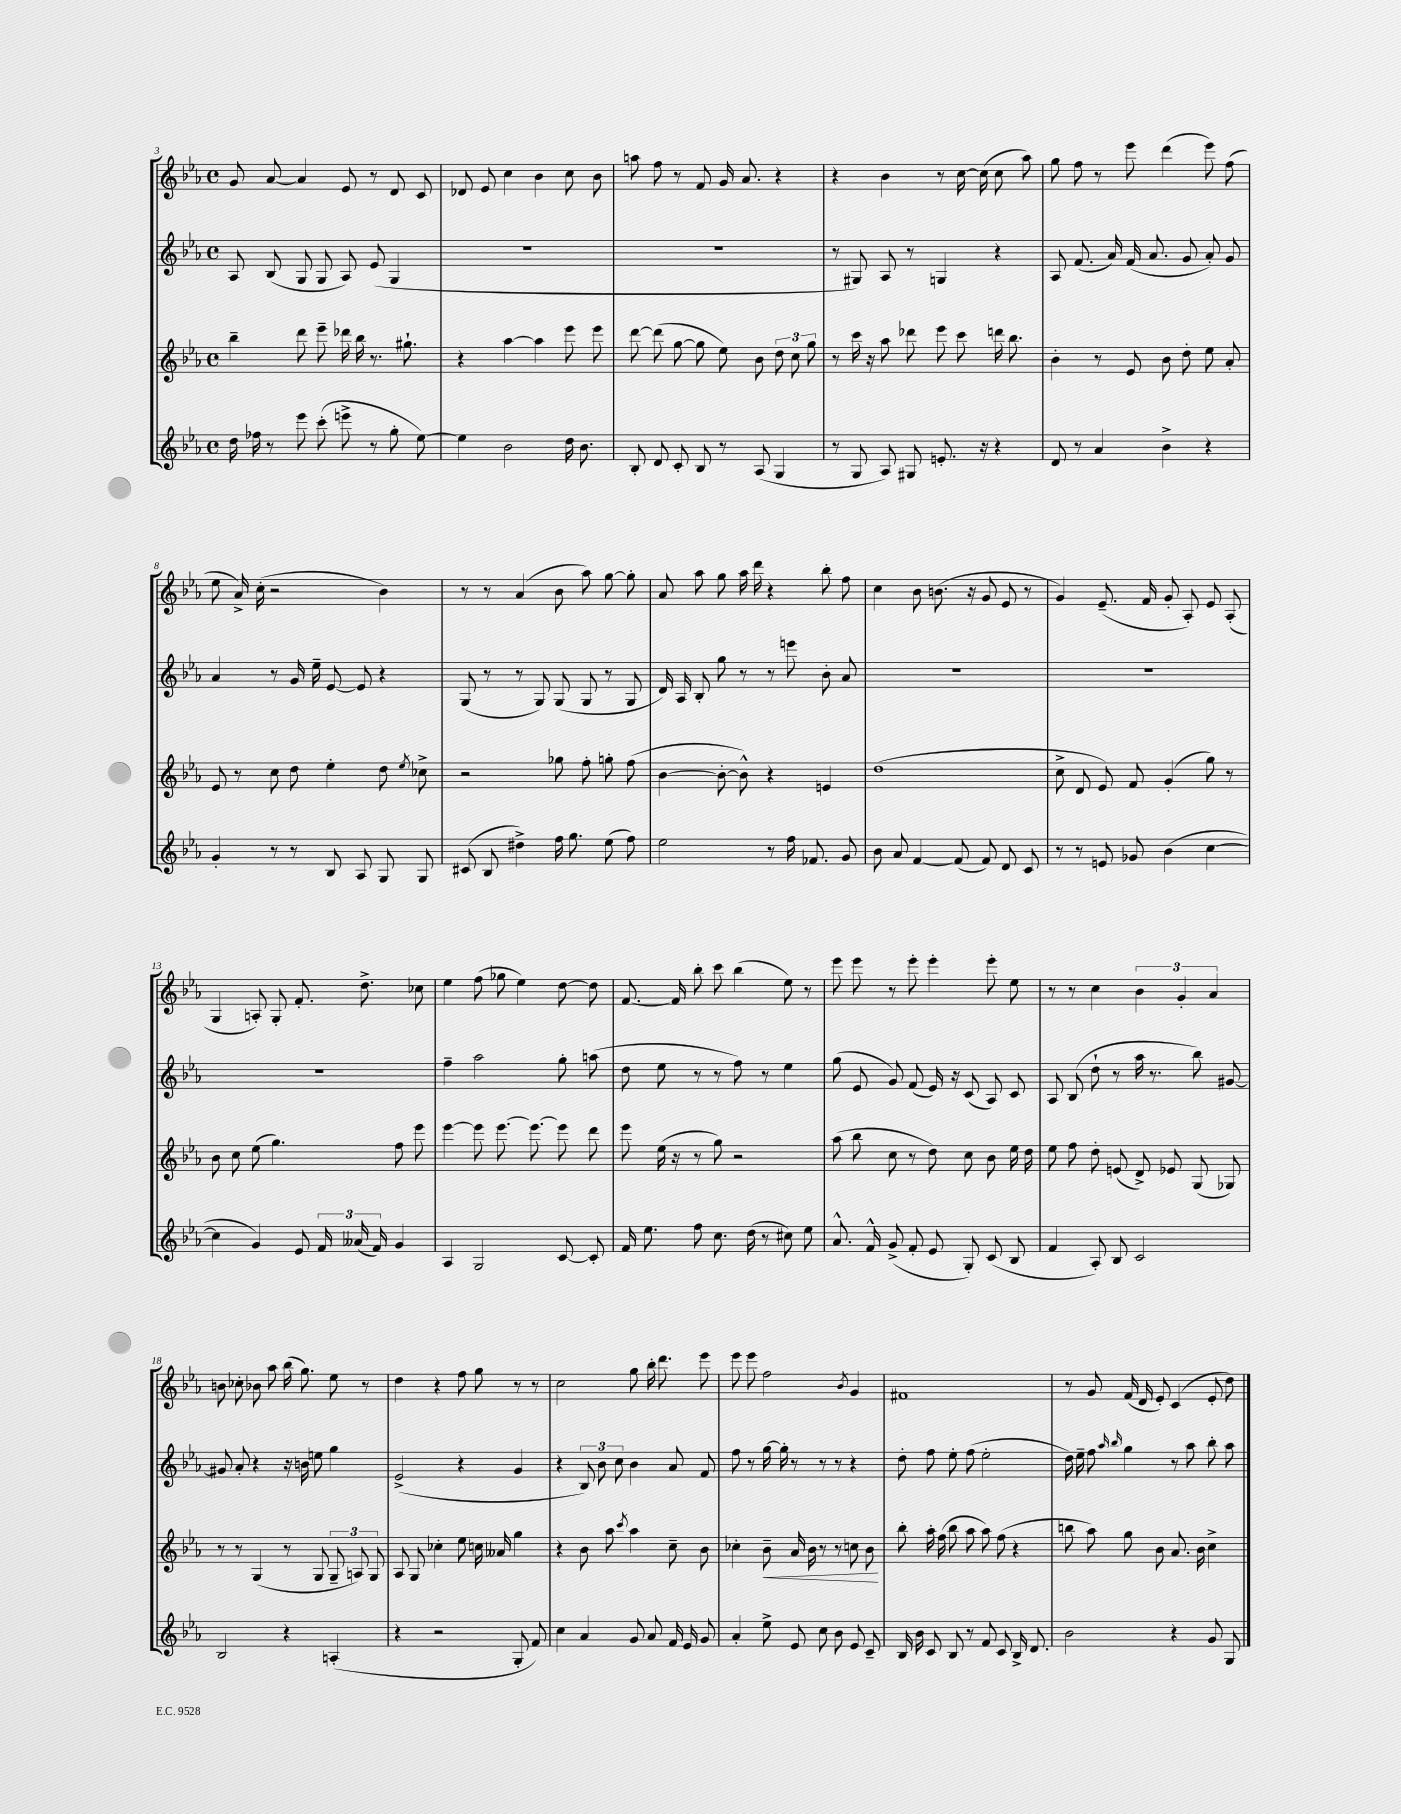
<<
\new StaffGroup <<
\new Staff = "s0" {
    \clef treble \key ees \major \defaultTimeSignature \time 4/4
    \autoBeamOff g'8 aes'8~ aes'4 ees'8 r8 d'8 c'8 |
    des'8 ees'8 c''4 bes'4 c''8 bes'8 |
    a''8 f''8 r8 f'8 g'16 aes'8. r4 |
    r4 bes'4 r8 c''16~ c''16( c''8 aes''8) |
    g''8 f''8 r8 ees'''8 d'''4( ees'''8) f''8( |
    ees''8 aes'16->) c''16-.( r2 bes'4) |
    r8 r8 aes'4( bes'8 aes''8) g''8~ g''8-. |
    aes'8 aes''8 g''8 aes''16 d'''16 r4 bes''8-. f''8 |
    c''4 bes'8 b'8.( r16 g'8 ees'8 r8 |
    g'4) ees'8.--( f'16 g'8-. aes8-.) ees'8 aes8-.( |
    g4 a8-.) g8-. f'8.-. d''8.-> ces''8 |
    ees''4 f''8( ges''8 ees''4) d''8~ d''8 |
    f'8.~ f'16 bes''8-. c'''8 bes''4( ees''8) r8 |
    ees'''8 ees'''8 r8 ees'''8-. ees'''4-. ees'''8-. ees''8 |
    r8 r8 c''4 \tuplet 3/2 { bes'4 g'4-. aes'4 } |
    b'8 ces''8-. bes'8 aes''8 bes''16( g''8.) ees''8 r8 |
    d''4 r4 f''8 g''8 r8 r8 |
    c''2 g''8 bes''16-. d'''8. ees'''8 |
    ees'''8 ees'''8 f''2 \acciaccatura { bes'8 } g'4 |
    fis'1 |
    r8 g'8 f'16( d'16 ees'8-.) c'4( ees'8-. d''8) \bar "|." |
}
\new Staff = "s1" {
    \clef treble \key ees \major \defaultTimeSignature \time 4/4
    \autoBeamOff aes8 bes8( g8 g8 aes8) ees'8( g4 |
    R1 |
    R1 |
    r8 gis8) aes8 r8 g4 r4 |
    aes8 f'8.( aes'16) f'16( aes'8. g'8 aes'8-.) g'8 |
    aes'4 r8 g'16 ees''16-- ees'8~ ees'8 r4 |
    g8( r8 r8 g8) g8( g8 r8 g8 |
    d'16) aes16 bes8-. g''8 r8 r8 e'''8 bes'8-. aes'8 |
    R1 |
    R1 |
    R1 |
    f''4-- aes''2 g''8-. a''8( |
    d''8 ees''8 r8 r8 f''8) r8 ees''4 |
    g''8( ees'8 g'8) f'8( ees'16) r16 c'8( aes8) c'8 |
    aes8 bes8( d''8-! r8 aes''16 r8. bes''8) gis'8~ |
    gis'8 aes'8-. r4 r16 b'16 e''8 g''4 |
    ees'2->( r4 g'4 |
    r4 \tuplet 3/2 { bes8) bes'8 c''8 } bes'4 aes'8 f'8 |
    f''8 r8 g''16~ g''16-. r8 r8 r8 r4 |
    d''8-. f''8 ees''8-. f''8( ees''2-. |
    d''16) ees''16-- f''8 \grace { aes''16 bes''16 } g''4 r8 aes''8 bes''8-. aes''8 \bar "|." |
}
\new Staff = "s2" {
    \clef treble \key ees \major \defaultTimeSignature \time 4/4
    \autoBeamOff bes''4-- d'''8 ees'''8-- des'''16 bes''16 r8. gis''8.-! |
    r4 aes''4~ aes''4 ees'''8 ees'''8 |
    d'''8~ d'''8( g''8~ g''8 ees''8) bes'8 \tuplet 3/2 { d''8 c''8 g''8 } |
    r8 c'''16 r16 aes''8 des'''8 ees'''8 c'''8 d'''16 bes''8. |
    bes'4-. r8 ees'8 bes'8 d''8-. ees''8 aes'8-. |
    ees'8 r8 c''8 d''8 ees''4-. d''8 \acciaccatura { ees''8 } ces''8-> |
    r2 ges''8 f''8-. g''8-. f''8( |
    bes'4~ bes'8~-. bes'8-^) r4 e'4 |
    d''1( |
    c''8-> d'8 ees'8) f'8 g'4-.( g''8) r8 |
    bes'8 c''8 ees''8( g''4.) f''8 ees'''8 |
    ees'''4~ ees'''8 ees'''8.~ ees'''8.~ ees'''8 d'''8 |
    ees'''8 ees''16( r16 r8 g''8) r2 |
    aes''8( bes''8 c''8 r8 d''8) c''8 bes'8 ees''16 d''16 |
    ees''8 f''8 d''8-. e'8( d'8->) ees'8 g8( ges8) |
    r8 r8 g4( r8 g8 \tuplet 3/2 { g8-- a8) g8 } |
    aes8 g8 ces''4-. ees''8 c''16 aeses'16 g''4 |
    r4 bes'8 aes''8 \acciaccatura { c'''8 } aes''4 c''8-- bes'8 |
    ces''4-. bes'8--\< aes'16 bes'16 r8 r8 c''8 bes'8\! |
    bes''8-. aes''16-. f''16( bes''8 aes''8 aes''8) f''8( r4 |
    b''8 aes''8) g''8 bes'8 aes'8. bes'16 c''4-> \bar "|." |
}
\new Staff = "s3" {
    \clef treble \key ees \major \defaultTimeSignature \time 4/4
    \autoBeamOff d''16 fes''16 r8 ees'''8 c'''8-.( e'''8-> r8 g''8-. ees''8~) |
    ees''4 bes'2 d''16 bes'8. |
    bes8-. d'8 c'8-. bes8 r8 aes8( g4 |
    r8 g8 aes8) gis8 e'8.-. r16 r4 |
    d'8 r8 aes'4 bes'4-> r4 |
    g'4-. r8 r8 bes8 aes8 g8 g8 |
    cis'8( bes8 dis''4->) f''16 g''8. ees''8( f''8) |
    ees''2 r8 f''16 fes'8. g'8 |
    bes'8 aes'8 f'4~ f'8( f'8) d'8 c'8 |
    r8 r8 e'8 ges'8 bes'4( c''4~ |
    c''4 g'4) ees'8 \tuplet 3/2 { f'16 aeses'16( f'16) } g'4 |
    aes4 g2 c'8~ c'8-. |
    f'16 ees''8. f''8 c''8. d''16( r8 cis''8) ees''8 |
    aes'8.-^ f'16-^ g'8->( f'8-. ees'8 g8-.) c'8( bes8 |
    f'4 aes8-.) bes8 c'2 |
    bes2 r4 a4-.( |
    r4 r2 g8-. f'8) |
    c''4 aes'4 g'8 aes'8 f'16 ees'16 g'8 |
    aes'4-. ees''8-> ees'8 c''8 bes'8 ees'8 c'8-- |
    bes16 bes'16 c'8 bes8 r8 f'8 c'8 bes16-> d'8. |
    bes'2 r4 g'8 g8 \bar "|." |
}
>>
>>
\layout { \context { \Score currentBarNumber = #3 } }
